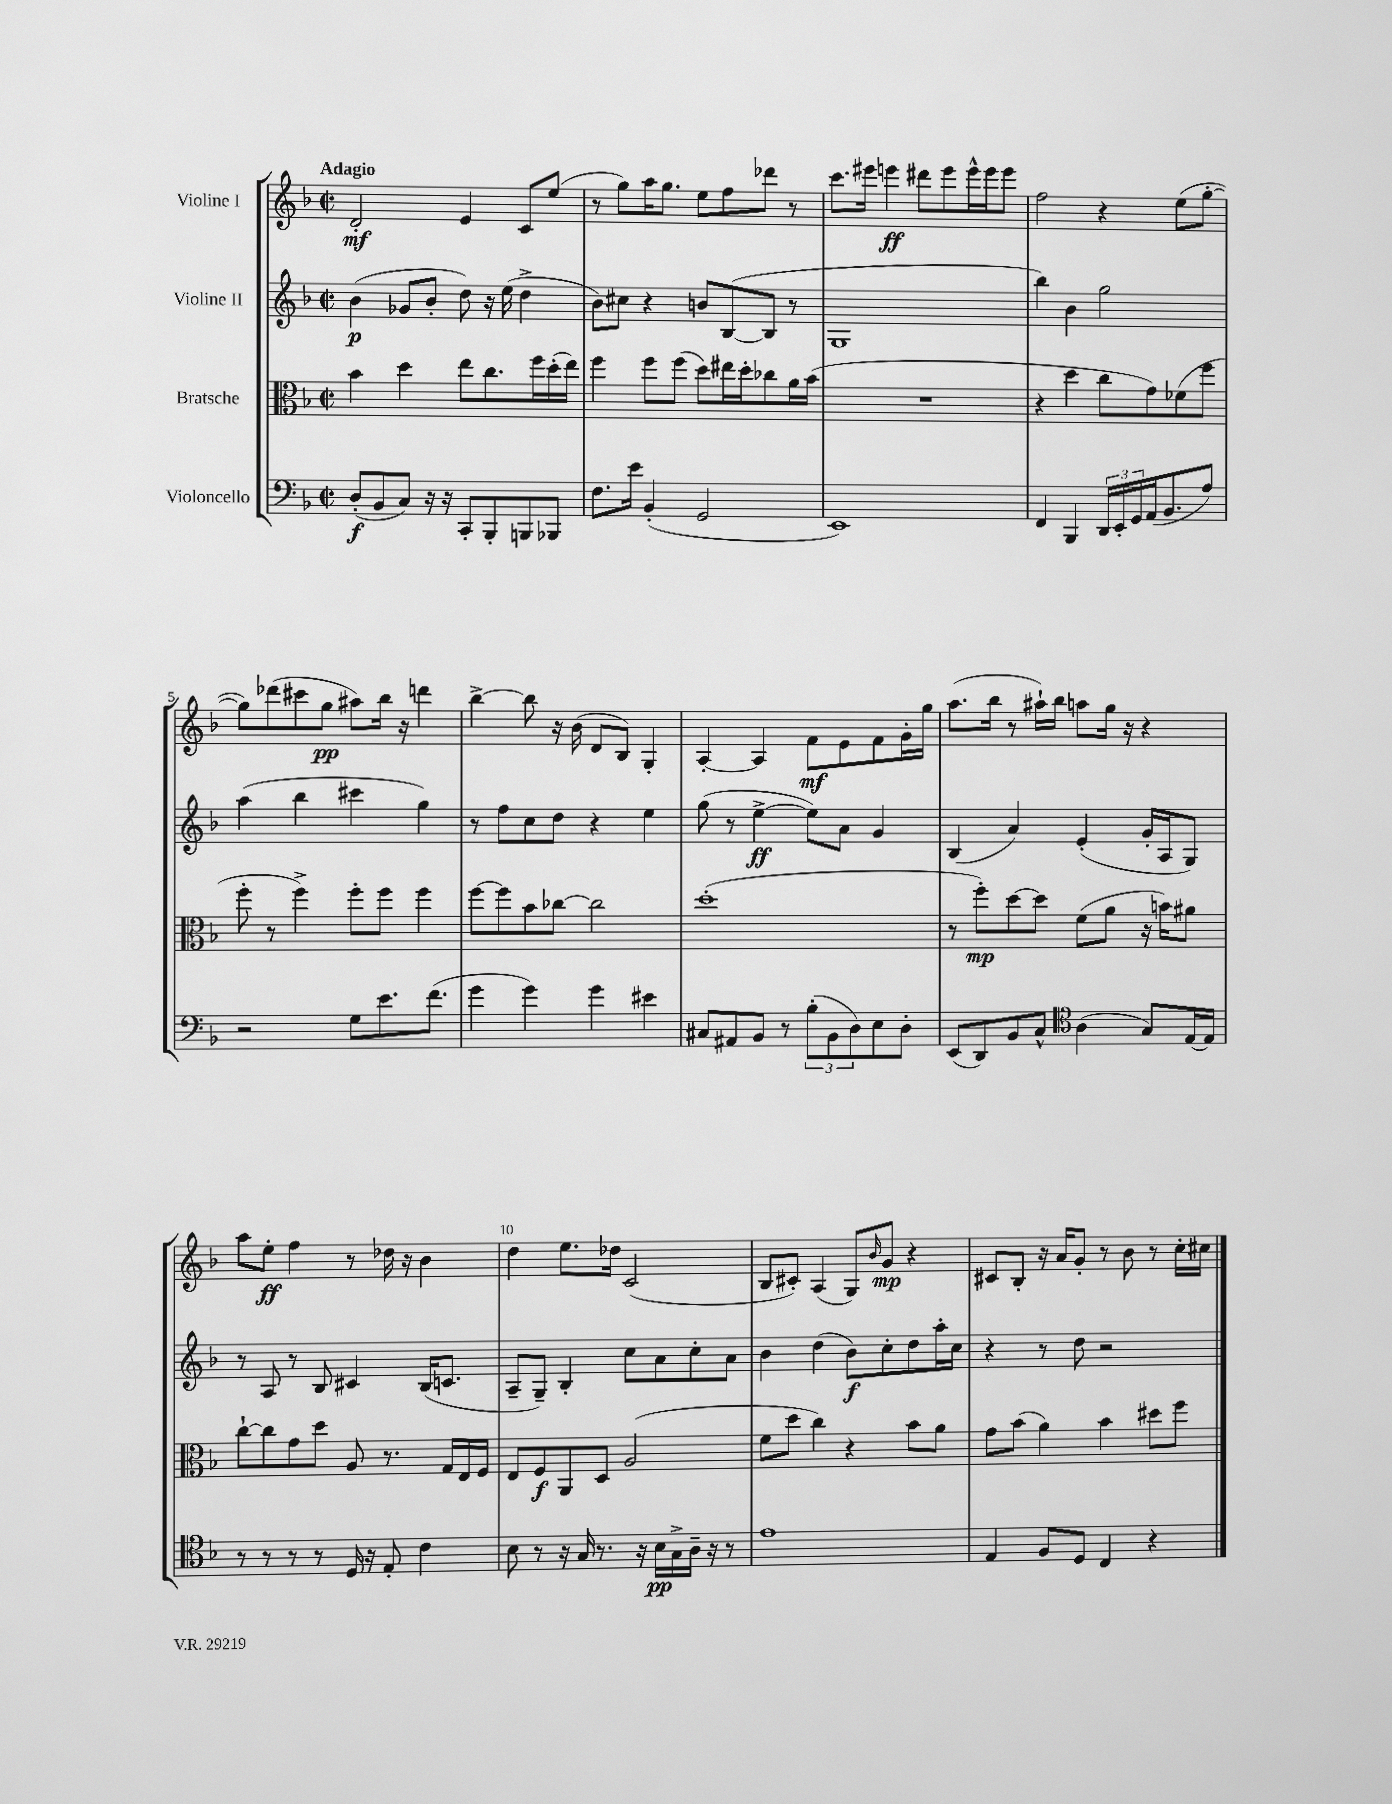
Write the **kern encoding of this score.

**kern	**kern	**kern	**kern
*staff4	*staff3	*staff2	*staff1
*clefF4	*clefC3	*clefG2	*clefG2
*k[b-]	*k[b-]	*k[b-]	*k[b-]
*M2/2	*M2/2	*M2/2	*M2/2
*met(c|)	*met(c|)	*met(c|)	*met(c|)
(8D'	4b-	(4b-	2d'
8BB-	.	.	.
8C)	4dd	8g-	.
16r	.	8b-'	.
16r	.	.	.
8CC'	8ee	8dd)	4e
8BBB-'	8.cc	16r	.
.	.	(16ee	.
8BBB	.	4dd^	8c
.	16ff	.	.
8BBB-	(16dd'	.	(8ee
.	16ee)	.	.
=	=	=	=
8.F	4ff	8b-)	8r
.	.	8cc#	8gg)
16e	.	.	.
(4BB-'	8ff	4r	16aa
.	.	.	8.gg
.	(8ff	.	.
2GG	8dd)	8b	8ee
.	16ee#	([8B-	8ff
.	16dd'	.	.
.	8cc-	8B-]	8ddd-
.	16a	8r	8r
.	(16b-	.	.
=	=	=	=
1EE)	1r	1G	8.ccc
.	.	.	16eee#
.	.	.	4eee
.	.	.	8ddd#
.	.	.	8eee
.	.	.	16eee^^
.	.	.	16eee
.	.	.	8eee
=	=	=	=
4FF	4r	4bb-)	2ff
4BBB-	4dd	4b-	.
24DD	8cc	2gg	4r
24EE'	.	.	.
24GG	.	.	.
(16AA	8g)	.	.
8.BB-	.	.	.
.	(8f-	.	(8ee
8A)	8ff	.	[8gg'
=	=	=	=
2r	8ff'	(4aa	8gg])
.	8r	.	(8ddd-
.	4ff^)	4bb-	8ccc#
.	.	.	8gg
8G	8ff'	4ccc#	8aa#)
8.e	8ff	.	16bb-
.	.	.	16r
.	4ff	4gg)	4ddd
(8.f	.	.	.
=	=	=	=
4g	[8ff	8r	[4bb-^
.	8ff]	8ff	.
4g)	8b-	8cc	8bb-]
.	[8cc-	8dd	16r
.	.	.	(16b-
4g	2cc-]	4r	8d
.	.	.	8B-)
4e#	.	4ee	4G'
=	=	=	=
8C#	(1dd'	(8gg	[4A'
8AA#	.	8r	.
8BB-	.	[4ee^	4A]
8r	.	.	.
(12B-'	.	8ee])	8f
12BB-	.	.	.
.	.	8a	8e
12D)	.	.	.
8E	.	4g	8f
8D'	.	.	16g'
.	.	.	16gg
=	=	=	=
(8EE	8r	(4B-	(8.aa
8DD)	8ff')	.	.
.	.	.	16bb-
8BB-	[8dd	4a)	8r
8C^^	8dd]	.	16aa#`)
.	.	.	16bb-
*clefC4	*	*	*
(4A	(8f	(4e'	8aa
.	8a	.	16gg
.	.	.	16r
8G)	16r	16g'	4r
.	16b)	16A	.
[16E	8a#	8G)	.
16E]	.	.	.
=	=	=	=
8r	[8cc`	8r	8aa
8r	8cc]	8A	8ee'
8r	8g	8r	4ff
8r	8dd	8B-	.
16D	8A	4c#	8r
16r	.	.	.
8E'	8.r	.	16dd-
.	.	.	16r
4c	.	(16B-	4b-
.	16G	8.c	.
.	16E	.	.
.	16F	.	.
=	=	=	=
8B-	8E	8A~	4dd
8r	8F	8G~)	.
16r	8AA	4B-'	8.ee
16G	.	.	.
8.r	8D	.	.
.	.	.	16dd-
.	(2A	8cc	(2c
16r	.	.	.
16B-	.	8a	.
16G^	.	.	.
16A~	.	8cc'	.
16r	.	.	.
8r	.	8a	.
=	=	=	=
1e	8f	4b-	8B-
.	8dd	.	8c#')
.	4cc)	(4dd	(4A
.	4r	8b-)	8G)
.	.	.	16qqb-
.	.	8cc'	8g
.	8b-	8dd	4r
.	8a	16aa'	.
.	.	16cc	.
=	=	=	=
4E	8g	4r	8c#
.	(8b-	.	8B-'
8F	4a)	8r	16r
.	.	.	16a
8D	.	8dd	8g'
4C	4b-	2r	8r
.	.	.	8b-
4r	8dd#	.	8r
.	8ff	.	16cc'
.	.	.	16cc#
==	==	==	==
*-	*-	*-	*-
